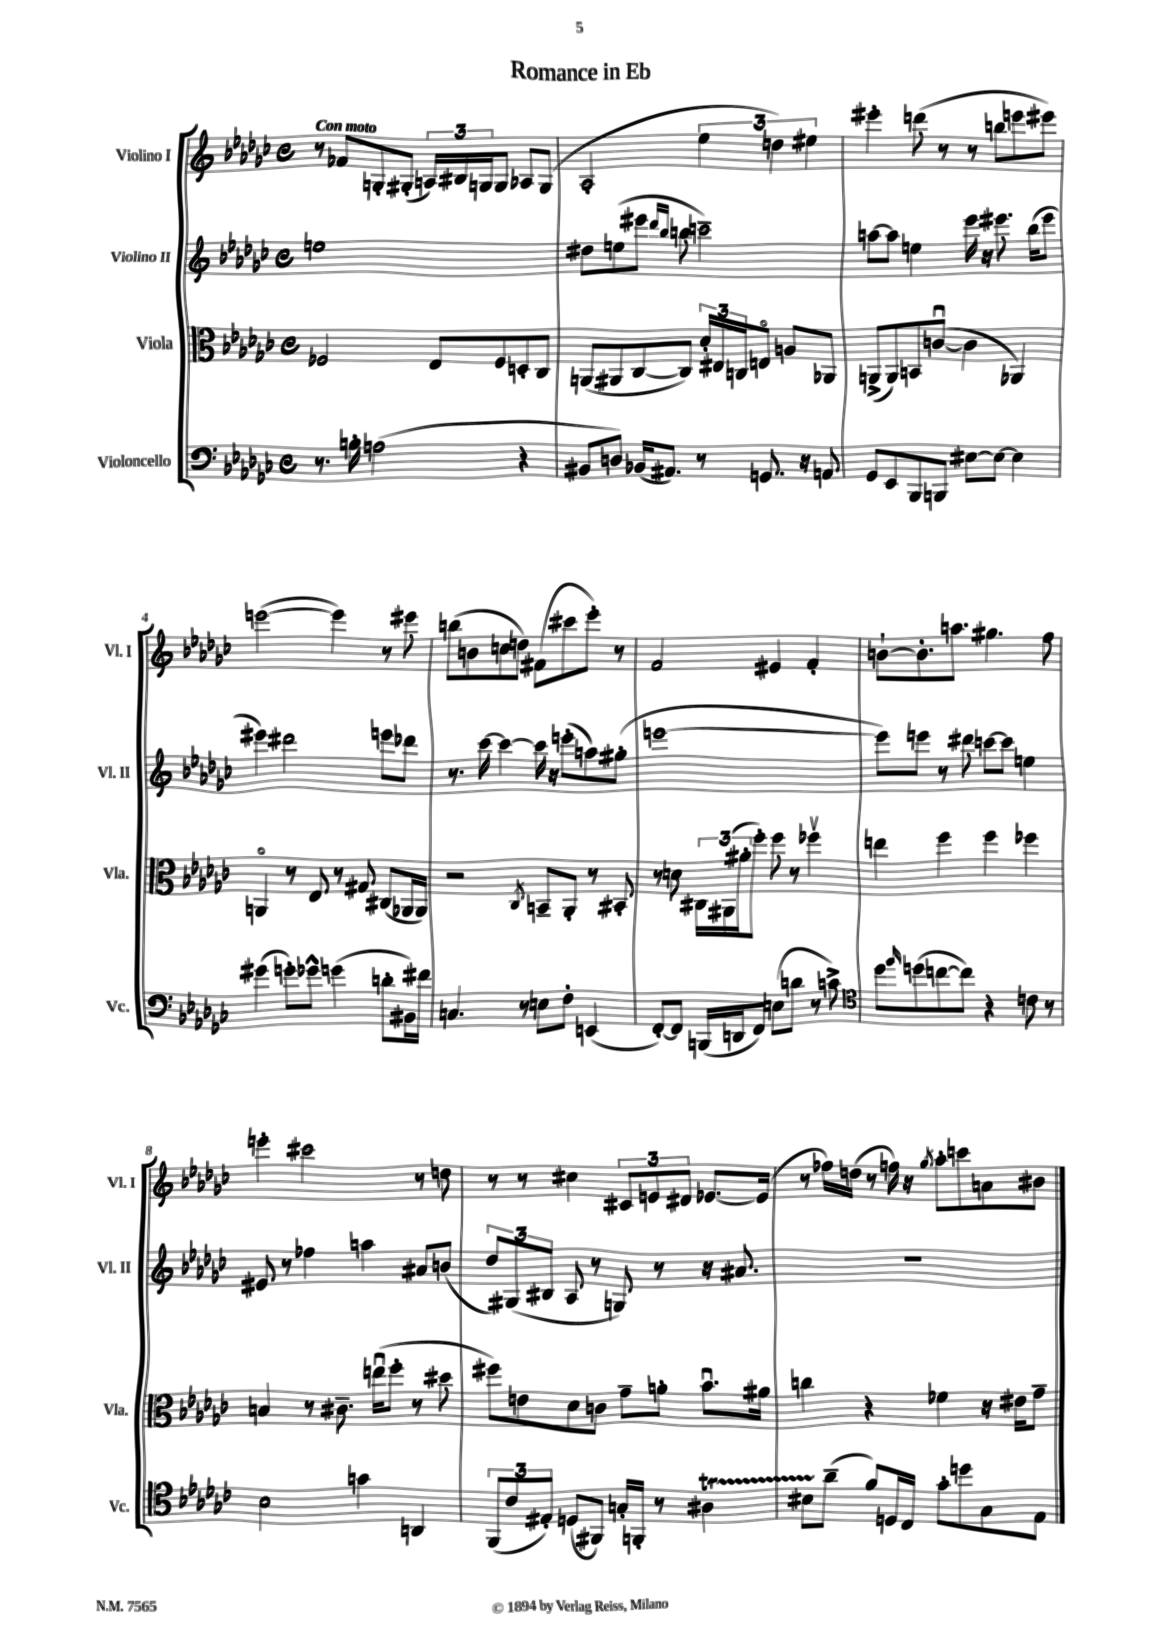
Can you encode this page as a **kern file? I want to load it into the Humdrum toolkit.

**kern	**kern	**kern	**kern
*staff4	*staff3	*staff2	*staff1
*clefF4	*clefC3	*clefG2	*clefG2
*k[b-e-a-d-g-c-]	*k[b-e-a-d-g-c-]	*k[b-e-a-d-g-c-]	*k[b-e-a-d-g-c-]
*M4/4	*M4/4	*M4/4	*M4/4
*met(c)	*met(c)	*met(c)	*met(c)
8.r	2F-	1ee	8r
.	.	.	8f-
16B'	.	.	.
(2A	.	.	8G'
.	.	.	(8G#'
.	8E-	.	24A)
.	.	.	24B#
.	.	.	24G
.	8F-	.	8G
4r	8D'	.	8A-
.	8C-	.	(8G
=	=	=	=
8BB#	(8AA	8dd#	2A-'
8D)	8AA#	(8ee	.
(16BB-	[8C-	8eee#	.
8.AA#)	.	.	.
.	.	16qqddd-	.
.	.	16qqbb-	.
.	8C-])	8bb	.
8r	24d-'	2ccc~)	6ee-
.	24E#	.	.
.	24C	.	.
8.GG	8Eo	.	.
.	.	.	6dd)
.	8A	.	.
16r	.	.	.
.	.	.	6ee#
8AA	8AA-	.	.
=	=	=	=
8GG-	(8AA^	[8aa	4eee#'
8EE-	8AA)	8aa]	.
8BBB-	8BB	4ee	(8ddd
8BBB	([8cu	.	8r
[8E#	4c]	16eee-	8r
.	.	16r	.
8E#_	.	8.eee#	8bb
4E#]	4AA-)	.	8eee
.	.	(16bb-	.
.	.	8eee#	8eee#)
=	=	=	=
(4g#	4AAo	4eee#)	([2eee
8g')	8r	2ddd#	.
8g-^^	8E-	.	.
(4g	8r	.	4eee])
.	8G#	.	.
8d'	(8C#	8eee	8r
16BB#)	16AA-	8ddd-	8eee#
16f#	16AA-)	.	.
=	=	=	=
4.C	2r	8.r	(8bb
.	.	.	8b
.	.	[16ccc-	.
.	.	4ccc-_	8cc
8r	.	.	8dd)
.	8qC-	.	.
8E	8BB~	16ccc-]	(8f#
.	.	16r	.
8F'	8AA-'	(8eee'	8ccc#
(4EE	8r	8aa)	8eee-')
.	8BB#'	(8gg#'	8r
=	=	=	=
[8FF')	8r	[1eee	2f
8FF]	8d	.	.
(16BBB	24C#	.	.
.	(24AA#	.	.
16DD	.	.	.
.	24a#'	.	.
8FF)	8ff')	.	.
(8E	8ff	.	4e#
8d	8r	.	.
8r	4ff-v	.	4f'
8c^)	.	.	.
=	=	=	=
*clefC4	*	*	*
8dd-	4ee	8eee])	[8b`
16qqff	.	.	.
(8dd	.	8eee	8.b']
[8cc	4ff	8r	.
.	.	.	8.aa
8cc])	.	8ddd#	.
4r	4ff	[8ccc	4.gg#
.	.	8ccc]	.
8c	4ff-	4ee	.
8r	.	.	8ff
=	=	=	=
2B-	4B	8e#	4eee'
.	.	8r	.
.	8r	4ff-	2ccc#
.	8.c#~	.	.
4g	.	4aa	.
.	(16eeu	.	.
.	8ff'	.	.
4AA	8r	8a#	8r
.	8dd#	(8b	8dd
=	=	=	=
(12FF	8ff#)	12dd-)	8r
12c-	.	(12G#	.
.	8e	.	8r
12E#')	.	12B#	.
(8D	8d-	8A-	4cc#
8FF#)	8c	8r	.
16G'	8g-~	8G)	12c#
16FF'	.	.	.
.	.	.	12e
8r	8a'	8r	.
.	.	.	12d#
4A#	8.b-u	16r	[8.e-
.	.	8.a#	.
.	16a#	.	(16e-]
=	=	=	=
8B#	4cc	1r	8r
(8a-~	.	.	16ff-)
.	.	.	(16dd
8f)	4r	.	8r
16D	.	.	16ff)
16C-	.	.	16r
.	.	.	8qgg-
8g-'	4f-	.	8aa-'
8dd	.	.	8ccc
8G-	16r	.	8a
.	16e#	.	.
8E-	8g-~	.	8b#
==	==	==	==
*-	*-	*-	*-
